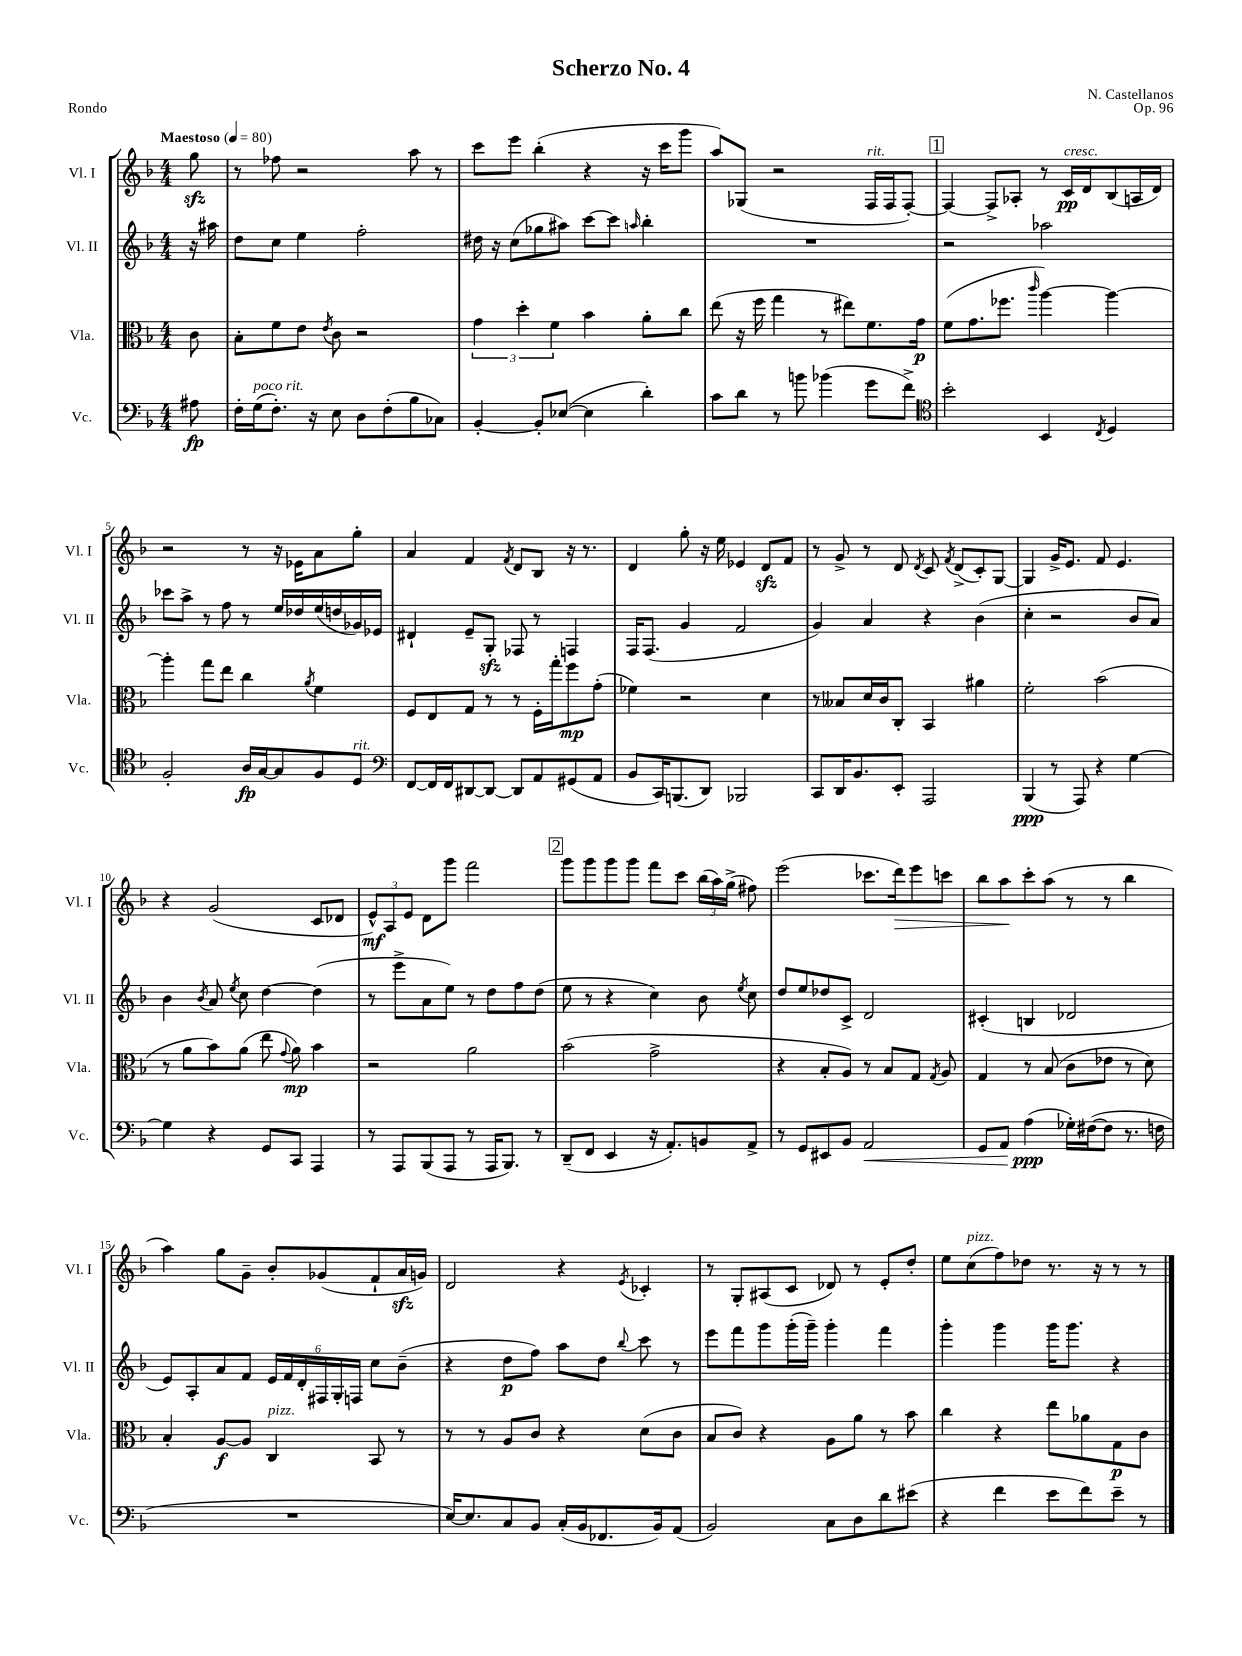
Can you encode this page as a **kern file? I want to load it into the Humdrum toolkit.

**kern	**kern	**kern	**kern
*staff4	*staff3	*staff2	*staff1
*clefF4	*clefC3	*clefG2	*clefG2
*k[b-]	*k[b-]	*k[b-]	*k[b-]
*M4/4	*M4/4	*M4/4	*M4/4
*MM80	*MM80	*MM80	*MM80
8A#	8c	16r	8gg
.	.	16aa#	.
=	=	=	=
16F'	8B-'	8dd	8r
(16G	.	.	.
8.F')	8f	8cc	8ff-
.	8e	4ee	2r
16r	.	.	.
.	8qe	.	.
8E	8c	.	.
8D	2r	2ff'	.
(8F'	.	.	.
8B-	.	.	8aa
8C-)	.	.	8r
=	=	=	=
[4BB-'	6g	16dd#	8ccc
.	.	16r	.
.	.	(8cc	8eee
.	6dd'	.	.
8BB-']	.	8gg-	(4bb-'
.	6f	.	.
([8E-	.	8aa#)	.
4E-]	4b-	[8ccc	4r
.	.	8ccc]	.
.	.	16qqaa	.
4d')	8a'	4bb-'	16r
.	.	.	16ccc
.	8cc	.	8ggg
=	=	=	=
8c	(8ee	1r	8aa)
8d	16r	.	(8G-
.	16ff	.	.
8r	4gg	.	2r
8b	.	.	.
(4b-	8r	.	.
.	8ee#)	.	.
8g	8.f	.	16F
.	.	.	16F
8f^)	.	.	[8F')
.	16g	.	.
=	=	=	=
*clefC4	*	*	*
2b-'	(8f	2r	4F_
.	8.g	.	.
.	.	.	8F^]
.	8.ff-	.	.
.	.	.	8A-'
.	16qqccc	.	.
4BB-	[4aa)	2aa-	8r
.	.	.	16c
.	.	.	16d
8qC	.	.	.
4D	4aa_	.	(8B-
.	.	.	16A
.	.	.	16d)
=	=	=	=
2F'	4aa']	8ccc-	2r
.	.	8aa^	.
.	8gg	8r	.
.	8ee	8ff	.
16A	4cc	8r	8r
[16G	.	.	.
8G]	.	16ee	16r
.	.	16dd-	16e-
.	8qa	.	.
8F	4f	(16ee	8a
.	.	16dd	.
8D	.	16g-)	8gg'
.	.	16e-	.
=	=	=	=
*clefF4	*	*	*
[8FF	8F	4d#`	4a
16FF]	8E	.	.
16FF	.	.	.
[8DD#	8G	8e~	4f
8DD#_	8r	8G'	.
.	.	.	8qf
8DD#]	8r	8F-	8d
8AA	16F'	8r	8B-
.	16gg'	.	.
(8GG#	8ff	4F	16r
.	.	.	8.r
8AA	(8g'	.	.
=	=	=	=
8BB-	4f-)	16F	4d
.	.	(8.F	.
16CC)	.	.	.
(8.BBB	.	.	.
.	2r	4g	8gg'
8DD)	.	.	16r
.	.	.	16ee
2BBB-	.	2f	4e-
.	4d	.	8d
.	.	.	8f
=	=	=	=
8CC	8r	4g)	8r
16DD	8B--	.	8g^
8.BB-	.	.	.
.	16d	4a	8r
.	16c	.	.
8EE'	8C'	.	8d
.	.	.	8qd
2AAA	4BB-	4r	8c
.	.	.	8qf
.	.	.	(8d^
.	4a#	(4b-	8c')
.	.	.	[8G
=	=	=	=
(4BBB-	2f'	4cc'	4G]
8r	.	2r	16g^
.	.	.	8.e
8AAA)	.	.	.
4r	(2b-	.	8f
.	.	.	4.e
[4G	.	8b-	.
.	.	8a)	.
=	=	=	=
4G]	8r	4b-	4r
.	8a	.	.
.	.	8qb-	.
4r	8b-)	8a	(2g
.	.	8qee	.
.	(8a	8cc	.
8GG	8ee	[4dd	.
.	8qqg	.	.
8CC	8a)	.	.
4AAA	4b-	(4dd]	8c
.	.	.	8d-
=	=	=	=
8r	2r	8r	12e^^)
.	.	.	12A
8AAA	.	8eee^	.
.	.	.	12e
(8BBB-	.	8a	8d
8AAA	.	8ee)	8ggg
8r	2a	8r	2fff
16AAA	.	8dd	.
8.BBB-)	.	.	.
.	.	8ff	.
8r	.	(8dd	.
=	=	=	=
(8DD~	(2b-	8ee	8ggg
8FF	.	8r	8ggg
4EE	.	4r	8ggg
.	.	.	8ggg
16r	2g^	4cc)	8fff
8.AA')	.	.	.
.	.	.	8ccc
8BB	.	8b-	(24bb-
.	.	.	24aa)
.	.	.	(24gg^
.	.	8qee	.
8AA^	.	8cc	8ff#)
=	=	=	=
8r	4r	8dd	(2eee
8GG	.	8ee	.
8EE#	8B-'	8dd-	.
8BB-	8A)	8c^	.
2AA	8r	2d	8.ccc-
.	8B-	.	.
.	.	.	16ddd)
.	8G	.	8eee
.	8qG	.	.
.	8A	.	8ccc
=	=	=	=
8GG	4G	(4c#'	8bb-
8AA	.	.	8aa
(4A	8r	4B	8ccc'
.	(8B-	.	(8aa
16G-')	8c	2d-	8r
([16F#	.	.	.
8F#]	8e-	.	8r
8.r	8r	.	4bb-
.	8d)	.	.
16F	.	.	.
=	=	=	=
1r	4B-'	8e)	4aa)
.	.	8A'	.
.	[8A	8a	8gg
.	8A]	8f	8g~
.	4C	24e	8b-'
.	.	24f	.
.	.	24d'	.
.	.	24F#	(8g-
.	.	24G'	.
.	.	24F	.
.	8BB-	8cc	8f`
.	8r	(8b-~	16a
.	.	.	16g)
=	=	=	=
[16E)	8r	4r	2d
8.E]	.	.	.
.	8r	.	.
8C	8A	8dd	.
8BB-	8c	8ff)	.
(16C'	4r	8aa	4r
16BB-	.	.	.
8.FF-	.	8dd	.
.	.	8qqbb-	8qe
.	(8d	8ccc	4c-'
16BB-)	.	.	.
(8AA	8c	8r	.
=	=	=	=
2BB-)	8B-	8eee	8r
.	8c)	8fff	8G'
.	4r	8ggg	(8A#
.	.	(16ggg'	8c
.	.	16ggg~)	.
8C	8A	4ggg'	8d-)
8D	8a	.	8r
8d	8r	4fff	8e'
(8e#	8b-	.	8dd'
=	=	=	=
4r	4cc	4ggg'	8ee
.	.	.	(8cc
4f	4r	4ggg	8ff)
.	.	.	8dd-
8e	8ee	16ggg	8.r
.	.	8.ggg	.
8f)	8a-	.	.
.	.	.	16r
8e~	8G	4r	8r
8r	8c	.	8r
==	==	==	==
*-	*-	*-	*-
